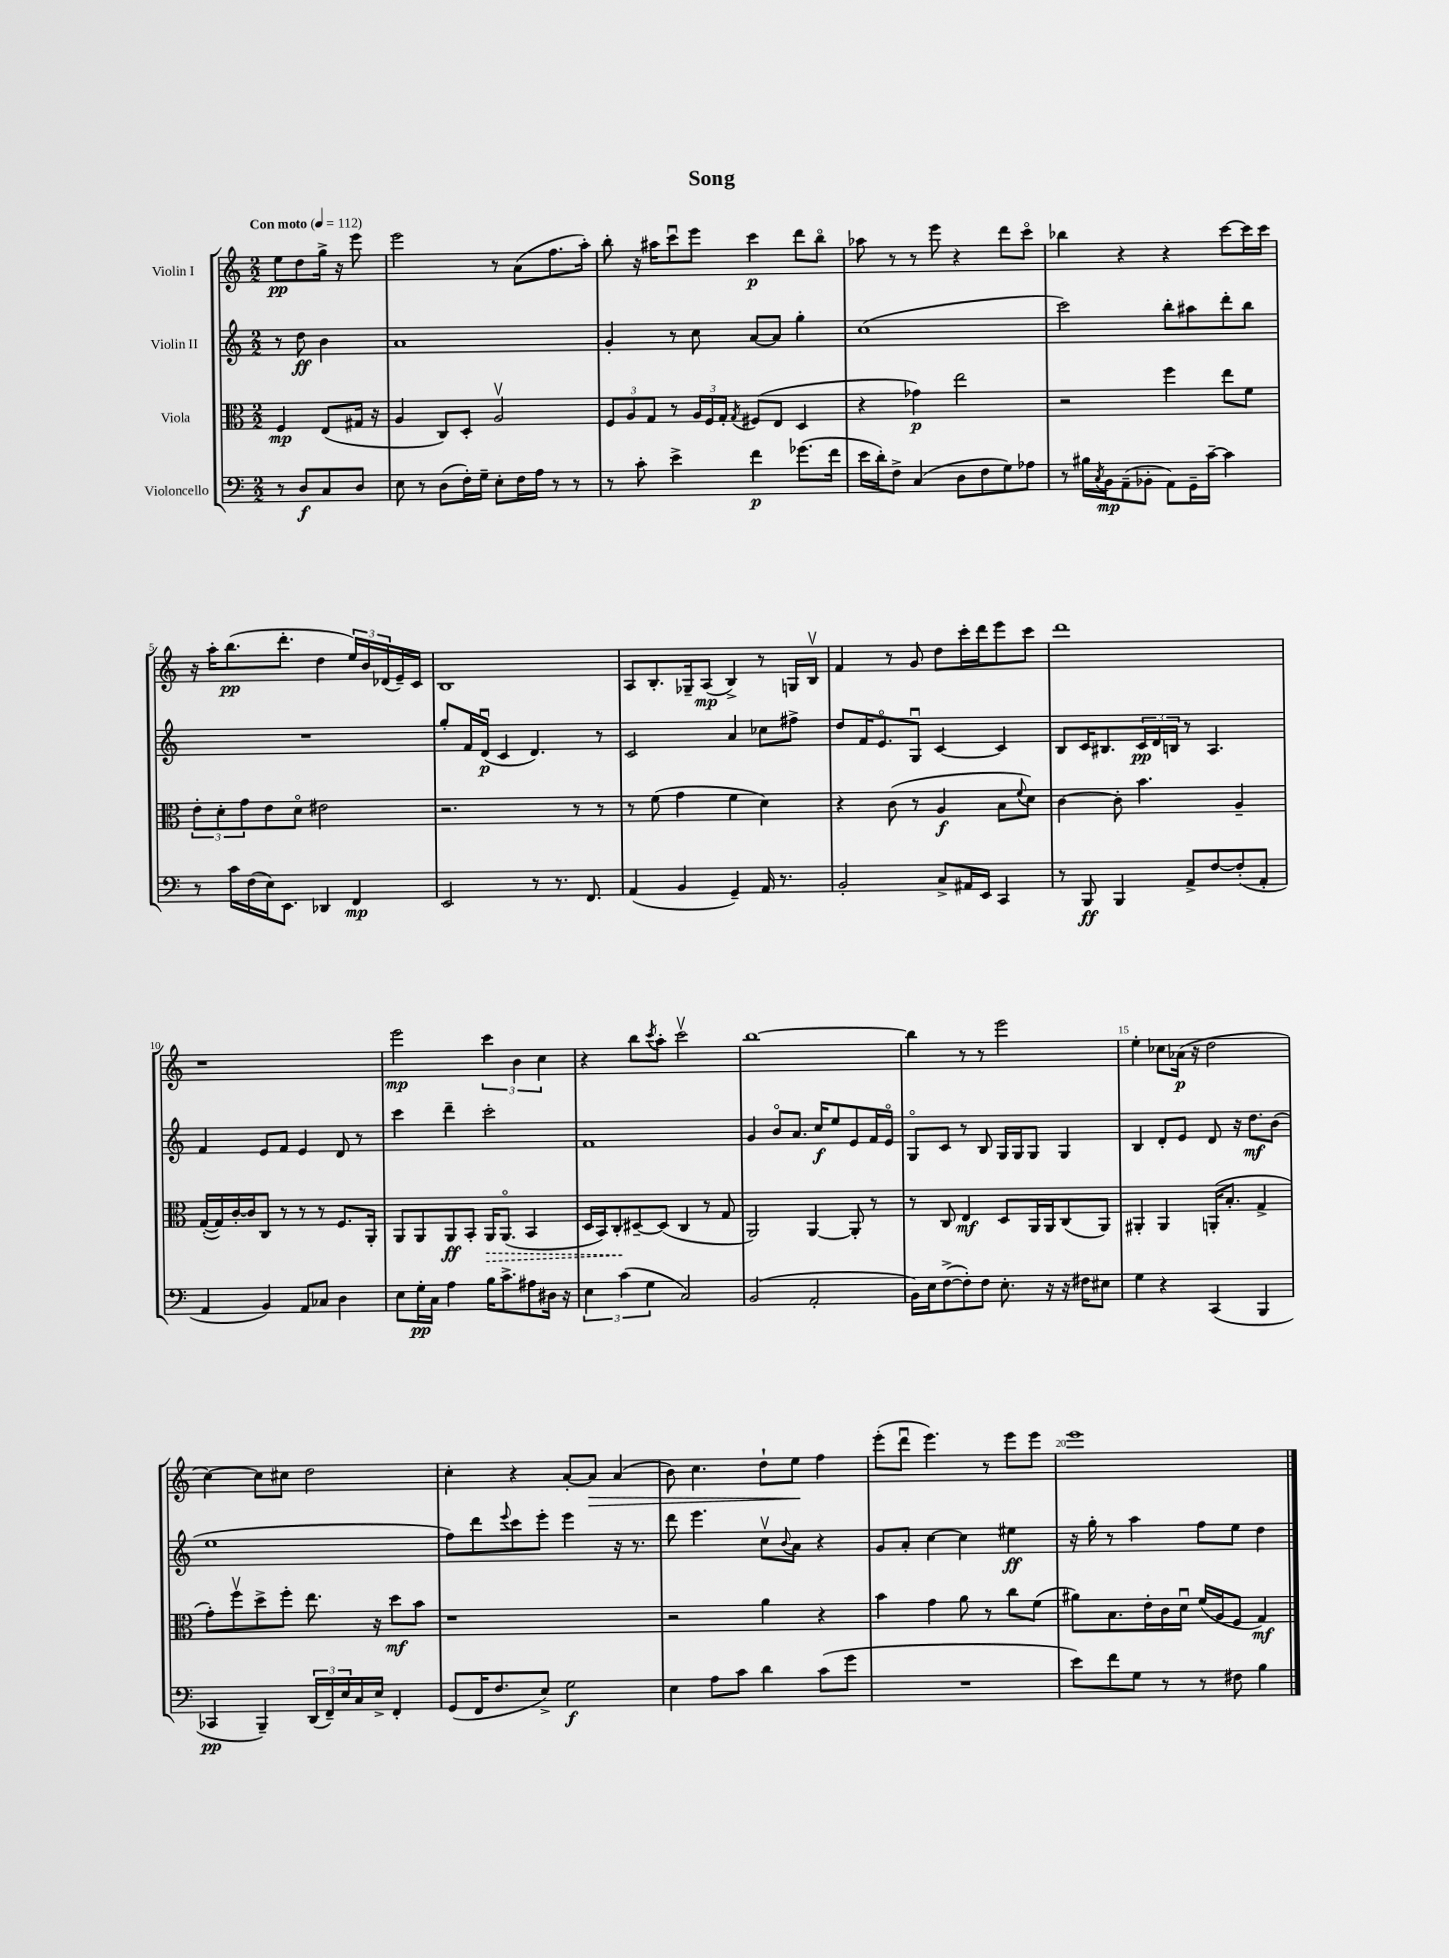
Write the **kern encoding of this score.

**kern	**dynam	**kern	**dynam	**kern	**dynam	**kern	**dynam
*part4	*part4	*part3	*part3	*part2	*part2	*part1	*part1
*staff4	*staff4	*staff3	*staff3	*staff2	*staff2	*staff1	*staff1
*I"Violoncello	*	*I"Viola	*	*I"Violin II	*	*I"Violin I	*
*clefF4	*	*clefC3	*	*clefG2	*	*clefG2	*
*k[]	*	*k[]	*	*k[]	*	*k[]	*
*M2/2	*	*M2/2	*	*M2/2	*	*M2/2	*
*MM112	*	*MM112	*	*MM112	*	*MM112	*
=	=	=	=	=	=	=	=
!	!	!	!	!	!	!LO:TX:a:B:t=Con moto	!
8r	.	4F/	mp	8r	.	8ee\L	pp
8D/L	f	.	.	8dd\	ff	8dd\	.
8C/	.	(8E/L	.	4b\	.	16gg^\Jk	.
.	.	.	.	.	.	16r	.
8D/J	.	16G#X/Jk	.	.	.	8eee\	.
.	.	16r	.	.	.	.	.
=1	=1	=1	=1	=1	=1	=1	=1
8E\	.	4A/	.	1a	.	2eee\	.
8r	.	.	.	.	.	.	.
(8D\L	.	8C/L)	.	.	.	.	.
16F'\L)	.	8D'/J	.	.	.	.	.
16G~\JJ	.	.	.	.	.	.	.
8E'\L	.	2Av/	.	.	.	8r	.
16F\L	.	.	.	.	.	(8a\L	.
16A\JJ	.	.	.	.	.	.	.
8r	.	.	.	.	.	8.ff\	.
8r	.	.	.	.	.	.	.
.	.	.	.	.	.	16aa'\Jk)	.
=2	=2	=2	=2	=2	=2	=2	=2
8r	.	12F/L	.	4g'/	.	8bb'\	.
.	.	12A/	.	.	.	.	.
8c'\	.	.	.	.	.	16r	.
.	.	12G/J	.	.	.	.	.
.	.	.	.	.	.	16aa#X\KL	.
4e^\	.	8r	.	8r	.	8cccu\	.
.	.	24A/LL	.	8cc\	.	8eee\J	.
.	.	24F/	.	.	.	.	.
.	.	24G'/JJ	.	.	.	.	.
.	.	8qG/	.	.	.	.	.
4f\	p	(8F#X/L	.	[8a/L	.	4ccc\	p
.	.	8E/J	.	8a/J]	.	.	.
(8.g-X\L	.	4D/	.	4gg'\	.	8ddd\L	.
.	.	.	.	.	.	8bb\J	.
16f\Jk	.	.	.	.	.	.	.
=3	=3	=3	=3	=3	=3	=3	=3
16e\LL	.	4r	.	(1cc	.	8aa-X\	.
16d'\J)	.	.	.	.	.	.	.
8F^\J	.	.	.	.	.	8r	.
(4C/	.	4g-X\)	p	.	.	8r	.
.	.	.	.	.	.	8eee\	.
8D\L	.	2ee\	.	.	.	4r	.
8F\	.	.	.	.	.	.	.
8G\)	.	.	.	.	.	8ddd\L	.
8A-X\J	.	.	.	.	.	8ccc\J	.
=4	=4	=4	=4	=4	=4	=4	=4
8r	.	2r	.	2ccc\)	.	4bb-X\	.
16B#X\LL	.	.	.	.	.	.	.
8qC/	.	.	.	.	.	.	.
16BB\J	mp	.	.	.	.	.	.
(8AA~\	.	.	.	.	.	4r	.
8BB-X'\J	.	.	.	.	.	.	.
8AA\L)	.	4ff\	.	8bb'\L	.	4r	.
16GG~\L	.	.	.	8aa#X\	.	.	.
[16c~\JJ	.	.	.	.	.	.	.
4c\]	.	8ee\L	.	8ddd'\	.	[8ccc\L	.
.	.	8f\J	.	8bb\J	.	16ccc\L]	.
.	.	.	.	.	.	16ccc\JJ	.
!!LO:LB:g=z
=5	=5	=5	=5	=5	=5	=5	=5
8r	.	12e'\L	.	1r	.	16r	.
.	.	.	.	.	.	16aa'\KL	.
.	.	12d'\	.	.	.	.	.
16c\LL	.	.	.	.	.	(8.bb\	pp
.	.	12g\	.	.	.	.	.
(16F\	.	.	.	.	.	.	.
16E\J)	.	8e\	.	.	.	.	.
8.EE\J	.	.	.	.	.	8.ddd'\J	.
.	.	8d\J	.	.	.	.	.
4DD-X/	.	2e#X\	.	.	.	4dd\	.
4FF/	mp	.	.	.	.	24ee/LL)	.
.	.	.	.	.	.	24b/	.
.	.	.	.	.	.	(24d-X/	.
.	.	.	.	.	.	16e~/)	.
.	.	.	.	.	.	16c/JJ	.
=6	=6	=6	=6	=6	=6	=6	=6
2EE/	.	2.r	.	8gg'/L	.	1B	.
.	.	.	.	16f/L	.	.	.
.	.	.	.	(16du/JJ	p	.	.
.	.	.	.	4c/	.	.	.
8r	.	.	.	4.d/)	.	.	.
8.r	.	.	.	.	.	.	.
.	.	8r	.	.	.	.	.
8.FF/	.	.	.	.	.	.	.
.	.	8r	.	8r	.	.	.
=7	=7	=7	=7	=7	=7	=7	=7
(4AA/	.	8r	.	2c/	.	8A/L	.
.	.	(8f\	.	.	.	8.B'/	.
4BB/	.	4g\	.	.	.	.	.
.	.	.	.	.	.	16G-X~/k	.
.	.	.	.	.	.	(8A/J	mp
4GG~/)	.	4f\	.	4a/	.	4B^/)	.
16AA/	.	4d\)	.	8cc-X\L	.	8r	.
8.r	.	.	.	.	.	.	.
.	.	.	.	8ff#X^\J	.	16Gn/LL	.
.	.	.	.	.	.	16Bv/JJ	.
=8	=8	=8	=8	=8	=8	=8	=8
2BB'/	.	4r	.	8dd/L	.	4f/	.
.	.	.	.	16f/K	.	.	.
.	.	.	.	8.e/	.	.	.
.	.	(8c\	.	.	.	8r	.
.	.	8r	.	8Gu/J	.	8g/	.
8C^/L	.	4A/	f	[4c/	.	8dd\L	.
16AA#X/L	.	.	.	.	.	16ccc'\L	.
16EE/JJ	.	.	.	.	.	16ddd\J	.
4CC/	.	8B\L	.	4c/]	.	8eee\	.
.	.	8qqf/	.	.	.	.	.
.	.	8d\J)	.	.	.	8ccc\J	.
=9	=9	=9	=9	=9	=9	=9	=9
8r	.	[4c\	.	8B/L	.	1ddd	.
8BBB/	ff	.	.	16c/K	.	.	.
.	.	.	.	8.B#X/	.	.	.
4BBB/	.	8c'\]	.	.	.	.	.
.	.	4.b\	.	24c/L	pp	.	.
.	.	.	.	24d/	.	.	.
.	.	.	.	24Bn/JJ	.	.	.
8AA^/L	.	.	.	8r	.	.	.
[8F/	.	.	.	4.A/	.	.	.
(8F'/]	.	4A~/	.	.	.	.	.
8AA'/J	.	.	.	.	.	.	.
!!LO:LB:g=z
=10	=10	=10	=10	=10	=10	=10	=10
4AA/	.	([16G'/LL	.	4f/	.	1r	.
.	.	16G/])	.	.	.	.	.
.	.	[16c'/	.	.	.	.	.
.	.	16c/J]	.	.	.	.	.
4BB/)	.	8C/J	.	8e/L	.	.	.
.	.	8r	.	8f/J	.	.	.
8AA/L	.	8r	.	4e/	.	.	.
8C-X/J	.	8r	.	.	.	.	.
4D\	.	8.F/L	.	8d/	.	.	.
.	.	.	.	8r	.	.	.
.	.	16AA'/Jk	.	.	.	.	.
=11	=11	=11	=11	=11	=11	=11	=11
8E\L	.	8AA/L	.	4ccc\	.	2eee\	mp
16G'\L	pp	8AA/	.	.	.	.	.
16C\JJ	.	.	.	.	.	.	.
4A\	.	8AA/	ff	4ddd~\	.	.	.
.	.	8BB'/J	.	.	.	.	.
!	!	!	!LO:HP:b	!	!	!	!
16B\KL	.	16AA/KL	>	2ccc'\	.	6ccc\	.
8.c^\	.	(8.AA/J	.	.	.	.	.
.	.	.	.	.	.	6b\	.
8A#X\	.	4BB/	.	.	.	.	.
.	.	.	.	.	.	6cc\	.
16D#X\Jk	.	.	.	.	.	.	.
16r	.	.	.	.	.	.	.
=12	=12	=12	=12	=12	=12	=12	=12
6E\	.	16D/LL	.	1f	.	4r	.
.	.	16BB/J)	.	.	.	.	.
.	.	8C'/	.	.	.	.	.
(6c\	.	.	.	.	.	.	.
.	.	[8D#X~/	]	.	.	8bb\L	.
6G\	.	.	.	.	.	.	.
.	.	.	.	.	.	8qccc/	.
.	.	(8D#/J]	.	.	.	8aa'\J	.
2C/)	.	4C/	.	.	.	2cccv\	.
.	.	8r	.	.	.	.	.
.	.	8G/	.	.	.	.	.
=13	=13	=13	=13	=13	=13	=13	=13
(2BB/	.	2AA/)	.	4g/	.	[1bb	.
.	.	.	.	8b/L	.	.	.
.	.	.	.	8.a/J	.	.	.
2AA'/	.	[4AA/	.	.	.	.	.
.	.	.	.	16cc/KL	f	.	.
.	.	.	.	8ee/	.	.	.
.	.	8AA'/]	.	8e/	.	.	.
.	.	8r	.	16f/L	.	.	.
.	.	.	.	16e/JJ	.	.	.
=14	=14	=14	=14	=14	=14	=14	=14
16BB\LL)	.	8r	.	8G/L	.	4bb\]	.
16E\J	.	.	.	.	.	.	.
([8F^\	.	8C/	.	8c/J	.	.	.
8F'\])	.	4E/	mf	8r	.	8r	.
8F\J	.	.	.	8B/	.	8r	.
8.E'\	.	8D/L	.	16G/LL	.	2eee\	.
.	.	.	.	16G/J	.	.	.
.	.	16AA/L	.	8G/J	.	.	.
16r	.	16AA/J	.	.	.	.	.
16r	.	(8C/	.	4G/	.	.	.
16F#X\KL	.	.	.	.	.	.	.
8E#X\J	.	8AA/J)	.	.	.	.	.
=15	=15	=15	=15	=15	=15	=15	=15
4G\	.	4AA#X'/	.	4B/	.	4ee'\	.
4r	.	4AA#/	.	8d'/L	.	8cc-X\L	.
.	.	.	.	8e/J	.	(16a-X\Jk	p
.	.	.	.	.	.	16r	.
(4CC/	.	(16AAn'/KL	.	8d/	.	2dd\	.
.	.	8.B'/J	.	.	.	.	.
.	.	.	.	16r	.	.	.
.	.	.	.	8.dd\L	mf	.	.
4BBB/	.	4G^/	.	.	.	.	.
.	.	.	.	(8b\J	.	.	.
!!LO:LB:g=z
=16	=16	=16	=16	=16	=16	=16	=16
4CC-X/	pp	8g'\L)	.	1ee	.	[4cc\)	.
.	.	8ffv\	.	.	.	.	.
4BBB~/)	.	8dd^\	.	.	.	8cc\L]	.
.	.	8ff'\J	.	.	.	8cc#X\J	.
(24DD/LL	.	8.ee\	.	.	.	2dd\	.
24FF~/)	.	.	.	.	.	.	.
24E/	.	.	.	.	.	.	.
16C/	.	.	.	.	.	.	.
16E^/JJ	.	16r	.	.	.	.	.
4FF'/	.	8dd\L	mf	.	.	.	.
.	.	8b\J	.	.	.	.	.
=17	=17	=17	=17	=17	=17	=17	=17
(8GG/L	.	1r	.	8ff\L)	.	4cc'\	.
16FF/K	.	.	.	8ddd\	.	.	.
8.F/	.	.	.	.	.	.	.
.	.	.	.	8qqeee/	.	.	.
.	.	.	.	8ccc\	.	4r	.
8E^/J)	.	.	.	8eee'\J	.	.	.
2G\	f	.	.	4eee\	.	[8a'/L	.
!	!	!	!	!	!	!	!LO:HP:b
.	.	.	.	.	.	8a/J]	>
.	.	.	.	16r	.	(4a/	.
.	.	.	.	8.r	.	.	.
=18	=18	=18	=18	=18	=18	=18	=18
4E\	.	2r	.	8ddd\	.	8b\)	.
.	.	.	.	4.eee\	.	4.cc\	.
8A\L	.	.	.	.	.	.	.
8c\J	.	.	.	.	.	.	.
4d\	.	4a\	.	8ccv\L	.	8dd`\L	.
.	.	.	.	8qqb/	.	.	.
.	.	.	.	8a\J	.	8ee\J	.
(8c\L	.	4r	.	4r	.	4ff\	]
8g\J	.	.	.	.	.	.	.
=19	=19	=19	=19	=19	=19	=19	=19
1r	.	4b\	.	8g/L	.	(8eee'\L	.
.	.	.	.	8a'/J	.	8dddu\J	.
.	.	4g\	.	[4cc\	.	4.eee\)	.
.	.	8a\	.	4cc\]	.	.	.
.	.	8r	.	.	.	8r	.
.	.	8cc\L	.	4ee#X\	ff	8eee\L	.
.	.	(8f\J	.	.	.	8eee\J	.
=20	=20	=20	=20	=20	=20	=20	=20
8e\L)	.	8a#X\L)	.	16r	.	1eee	.
.	.	.	.	16gg'\	.	.	.
8f\	.	8.B\	.	8r	.	.	.
8G\J	.	.	.	4aa\	.	.	.
.	.	16e'\L	.	.	.	.	.
8r	.	16c\	.	.	.	.	.
.	.	16du\JJ	.	.	.	.	.
8r	.	(16f/LL	.	8ff\L	.	.	.
.	.	16A/J	.	.	.	.	.
8F#X\	.	8F/J	.	8ee\J	.	.	.
4B\	.	4G/)	mf	4dd\	.	.	.
==	==	==	==	==	==	==	==
*-	*-	*-	*-	*-	*-	*-	*-
